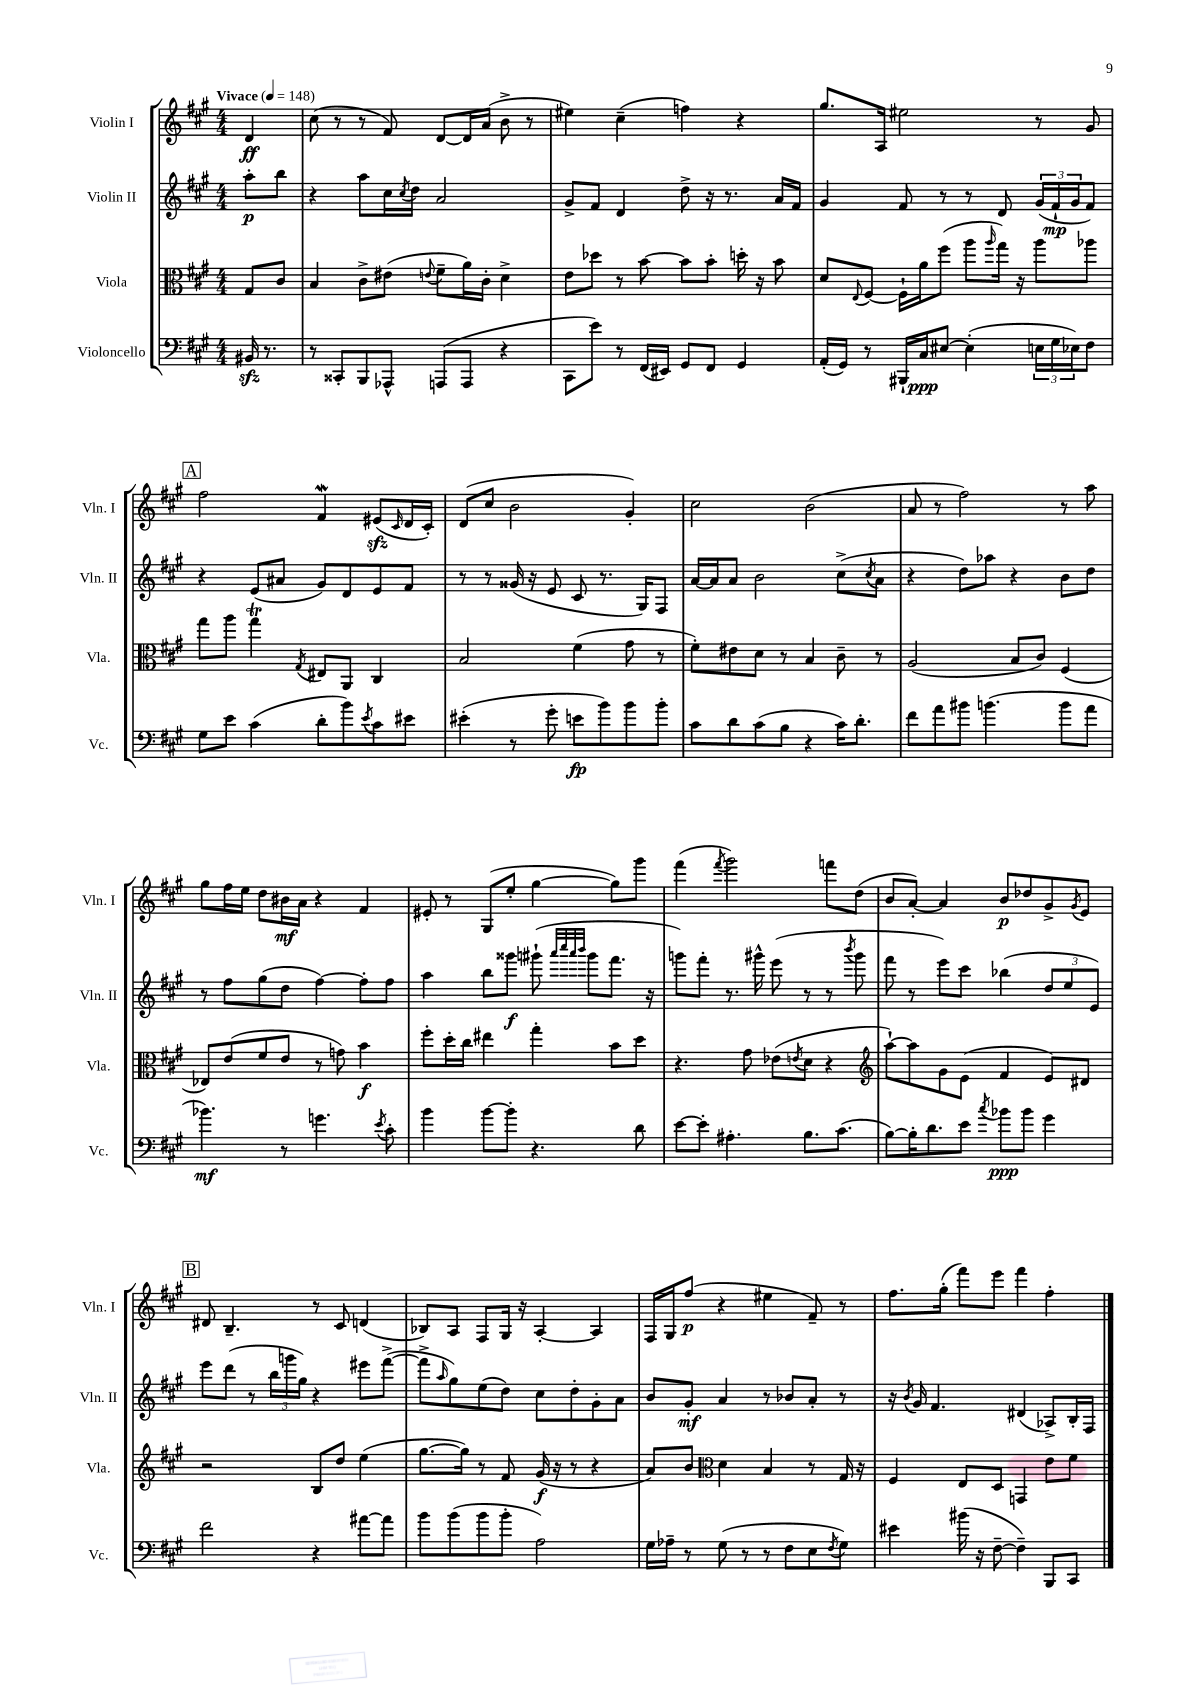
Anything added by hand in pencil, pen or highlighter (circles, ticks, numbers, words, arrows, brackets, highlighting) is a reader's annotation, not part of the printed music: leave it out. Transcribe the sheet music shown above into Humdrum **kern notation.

**kern	**dynam	**kern	**dynam	**kern	**dynam	**kern	**dynam
*part4	*part4	*part3	*part3	*part2	*part2	*part1	*part1
*staff4	*staff4	*staff3	*staff3	*staff2	*staff2	*staff1	*staff1
*I"Violoncello	*	*I"Viola	*	*I"Violin II	*	*I"Violin I	*
*I'Vc.	*	*I'Vla.	*	*I'Vln. II	*	*I'Vln. I	*
*clefF4	*	*clefC3	*	*clefG2	*	*clefG2	*
*k[f#c#g#]	*	*k[f#c#g#]	*	*k[f#c#g#]	*	*k[f#c#g#]	*
*M4/4	*	*M4/4	*	*M4/4	*	*M4/4	*
*MM148	*	*MM148	*	*MM148	*	*MM148	*
=	=	=	=	=	=	=	=
!	!	!	!	!	!	!LO:TX:a:B:t=Vivace	!
16BB#Xzz/	.	8G#/L	.	8aa'\L	p	4d/	ff
8.r	.	.	.	.	.	.	.
.	.	8c#/J	.	8bb\J	.	.	.
=1	=1	=1	=1	=1	=1	=1	=1
8r	.	4B/	.	4r	.	(8cc#\	.
8CC##X'/L	.	.	.	.	.	8r	.
8BBB/	.	8c#^\L	.	8aa\L	.	8r	.
8AAA-X^^/J	.	(8e#X\J	.	16cc#\L	.	8f#/)	.
.	.	.	.	8qcc#/	.	.	.
.	.	.	.	16dd\JJ	.	.	.
.	.	8qqen/	.	.	.	.	.
(8AAAn/L	.	8f#~\L	.	2a/	.	[8d/L	.
8AAA/J	.	16a\L)	.	.	.	16d/L]	.
.	.	16c#'\JJ	.	.	.	(16a/JJ	.
4r	.	4d^\	.	.	.	8b^\	.
.	.	.	.	.	.	8r	.
=2	=2	=2	=2	=2	=2	=2	=2
8CC#\L	.	8e\L	.	8g#^/L	.	4ee#X\)	.
8e\J)	.	8dd-X\J	.	8f#/J	.	.	.
8r	.	8r	.	4d/	.	(4cc#~\	.
(16FF#/LL	.	[8b\	.	.	.	.	.
16EE#X/JJ)	.	.	.	.	.	.	.
8GG#/L	.	8b\L]	.	8dd^\	.	4ffn\)	.
8FF#/J	.	8b'\J	.	16r	.	.	.
.	.	.	.	8.r	.	.	.
4GG#/	.	16ddn'\	.	.	.	4r	.
.	.	16r	.	.	.	.	.
.	.	8b\	.	16a/LL	.	.	.
.	.	.	.	16f#/JJ	.	.	.
=3	=3	=3	=3	=3	=3	=3	=3
(16AA'/LL	.	8d/L	.	4g#/	.	8.gg#/L	.
16GG#/JJ)	.	.	.	.	.	.	.
.	.	8qqE/	.	.	.	.	.
8r	.	[8F#/J	.	.	.	.	.
.	.	.	.	.	.	16A/Jk	.
16BBB#X`/LL	.	16F#`\LL]	.	8f#/	.	2ee#X\	.
16C#/J	ppp	16a\J	.	.	.	.	.
[8E#X/J	.	(8ff#\J	.	8r	.	.	.
(4E#'\]	.	8aa\L	.	8r	.	.	.
.	.	16qqaa/	.	.	.	.	.
.	.	16gg#\Jk)	.	8d/	.	.	.
.	.	16r	.	.	.	.	.
24En\LL	.	8aa\L	.	(24g#/LL	.	8r	.
24G#\	.	.	.	24f#`/	mp	.	.
24E-X\J)	.	.	.	24g#/J	.	.	.
8F#\J	.	8aa-X\J	.	8f#/J)	.	8g#/	.
!!LO:LB:g=z
!!LO:REH:place=s1:t=A
=4	=4	=4	=4	=4	=4	=4	=4
8G#\L	.	8gg#\L	.	4r	.	2ff#\	.
8e\J	.	8aa\J	.	.	.	.	.
(4c#\	.	4gg#t\	.	(8e/L	.	.	.
.	.	.	.	8a#X/J	.	.	.
.	.	8qG#/	.	.	.	.	.
8d'\L	.	8E#X/L	.	8g#/L)	.	4f#W/	.
8b\)	.	8AA/J	.	8d/	.	.	.
8qe/	.	.	.	.	.	.	.
8c#\	.	4C#/	.	8e/	.	(8e#Xzz/L	.
.	.	.	.	.	.	16qqc#/	.
8e#X\J	.	.	.	8f#/J	.	16d/L	.
.	.	.	.	.	.	16c#'/JJ)	.
=5	=5	=5	=5	=5	=5	=5	=5
(4e#X'\	.	2B/	.	8r	.	(8d/L	.
.	.	.	.	8r	.	8cc#/J	.
8r	.	.	.	(16g##X/	.	2b\	.
.	.	.	.	16r	.	.	.
8g#'\	.	.	.	8e/	.	.	.
8en\L	fp	(4f#\	.	8c#/	.	.	.
8b\)	.	.	.	8.r	.	.	.
8b\	.	8g#\	.	.	.	4g#'/)	.
.	.	.	.	16G#/KL)	.	.	.
8b'\J	.	8r	.	8F#/J	.	.	.
=6	=6	=6	=6	=6	=6	=6	=6
8c#\L	.	8f#'\L)	.	[16a/LL	.	2cc#\	.
.	.	.	.	16a/J]	.	.	.
8d\	.	8e#X\	.	8a/J	.	.	.
(8c#\	.	8d\J	.	2b\	.	.	.
8B\J	.	8r	.	.	.	.	.
4r	.	4B/	.	.	.	(2b\	.
16c#\KL)	.	8c#~\	.	(8cc#^\L	.	.	.
8.d'\J	.	.	.	.	.	.	.
.	.	.	.	8qcc#/	.	.	.
.	.	8r	.	8a\J	.	.	.
=7	=7	=7	=7	=7	=7	=7	=7
8f#\L	.	(2A/	.	4r	.	8a/	.
8a\	.	.	.	.	.	8r	.
8b#X\J	.	.	.	8dd\L)	.	2ff#\)	.
(4.bn\	.	.	.	8aa-X\J	.	.	.
.	.	8B/L	.	4r	.	.	.
.	.	8c#/J)	.	.	.	.	.
8b\L	.	(4F#/	.	8b\L	.	8r	.
8a\J	.	.	.	8dd\J	.	8aa\	.
!!LO:LB:g=z
=8	=8	=8	=8	=8	=8	=8	=8
4.b-X\)	mf	8E-X/L)	.	8r	.	8gg#\L	.
.	.	(8e/	.	8ff#\L	.	16ff#\L	.
.	.	.	.	.	.	16ee\JJ	.
.	.	8f#/	.	(8gg#\	.	8dd\L	.
8r	.	8e/J	.	8dd\J	.	16b#X\L	mf
.	.	.	.	.	.	16a\JJ	.
4.gn\	.	8r	.	[4ff#\)	.	4r	.
.	.	8gn\)	.	.	.	.	.
.	.	4b\	f	8ff#'\L]	.	4f#/	.
8qe/	.	.	.	.	.	.	.
8c#'\	.	.	.	8ff#\J	.	.	.
=9	=9	=9	=9	=9	=9	=9	=9
4b\	.	8ff#'\L	.	4aa\	.	8e#X'/	.
.	.	16dd'\L	.	.	.	8r	.
.	.	16cc#\JJ	.	.	.	.	.
[8b\L	.	4ee#X\	.	8bb\L	.	(8G#/L	.
8b'\J]	.	.	.	8ggg##X\J	f	8ee'/J	.
4.r	.	4gg#'\	.	(8ggg#X`\	.	[4gg#\	.
.	.	.	.	32qqaaa/LLL	.	.	.
.	.	.	.	32qqcccc#/	.	.	.
.	.	.	.	32qqaaa/	.	.	.
.	.	.	.	32qqbbb/JJJ	.	.	.
.	.	.	.	8ggg#\L	.	.	.
.	.	8b\L	.	8.fff#\J	.	8gg#\L])	.
8d\	.	8dd\J	.	.	.	8ggg#\J	.
.	.	.	.	16r	.	.	.
=10	=10	=10	=10	=10	=10	=10	=10
[8e\L	.	4.r	.	8gggn\L)	.	(4fff#\	.
8e'\J]	.	.	.	8fff#'\J	.	.	.
.	.	.	.	.	.	8qfff#/	.
4.A#X'\	.	.	.	8.r	.	2ggg#\)	.
.	.	8g#\	.	.	.	.	.
.	.	.	.	16ggg#X^^\	.	.	.
.	.	(8e-X\L	.	(8eee\	.	.	.
.	.	8qen/	.	.	.	.	.
8.B\L	.	8d\J	.	8r	.	.	.
.	.	4r	.	8r	.	8fffn\L	.
(8.c#\J	.	.	.	.	.	.	.
.	.	.	.	8qbbb/	.	.	.
.	.	.	.	8ggg#\	.	(8dd\J	.
=11	=11	=11	=11	=11	=11	=11	=11
*	*	*clefG2	*	*	*	*	*
[8B\L)	.	[8aa`\L)	.	8fff#\	.	8b/L	.
16B'\K]	.	8aa\]	.	8r	.	[8a'/J)	.
8.d\	.	.	.	.	.	.	.
.	.	8g#\	.	8eee\L)	.	4a/]	.
8e\J	.	(8e\J	.	8ccc#\J	.	.	.
8qcc#/	.	.	.	.	.	.	.
8b-X\L	ppp	4f#/	.	(4bb-X\	.	8b/L	p
8b-\J	.	.	.	.	.	8dd-X/	.
4g#\	.	8e/L)	.	12dd/L	.	8g#^/	.
.	.	.	.	12ee/	.	.	.
.	.	.	.	.	.	8qg#/	.
.	.	8d#X/J	.	.	.	8e/J	.
.	.	.	.	12e/J)	.	.	.
!!LO:LB:g=z
!!LO:REH:place=s1:t=B
=12	=12	=12	=12	=12	=12	=12	=12
2f#\	.	2r	.	8eee\L	.	8d#X/	.
.	.	.	.	(8ddd\J	.	4.B~/	.
.	.	.	.	8r	.	.	.
.	.	.	.	24bb\LL	.	.	.
.	.	.	.	24gggn\	.	.	.
.	.	.	.	24gg#\JJ)	.	.	.
4r	.	8B/L	.	4r	.	8r	.
.	.	8dd/J	.	.	.	8c#/	.
[8a#X\L	.	(4ee\	.	8eee#X\L	.	(4dn/	.
8a#\J]	.	.	.	([8fff#^\J	.	.	.
=13	=13	=13	=13	=13	=13	=13	=13
8b\L	.	[8.gg#\L	.	8fff#^\L]	.	8B-X/L)	.
.	.	.	.	16qqaa/	.	.	.
(8b\	.	.	.	8gg#\)	.	8A/J	.
.	.	16gg#\Jk])	.	.	.	.	.
8b\	.	8r	.	(8ee\	.	8F#/L	.
8b'\J	.	8f#/	.	8dd\J)	.	16G#/Jk	.
.	.	.	.	.	.	16r	.
2A\)	.	(16g#/	f	8cc#\L	.	[4A'/	.
.	.	16r	.	.	.	.	.
.	.	8r	.	8dd'\	.	.	.
.	.	4r	.	8g#'\	.	4A/]	.
.	.	.	.	8a\J	.	.	.
=14	=14	=14	=14	=14	=14	=14	=14
16G#\LL	.	8a/L)	.	8b/L	.	16F#/LL	.
16A-X~\JJ	.	.	.	.	.	16G#/J	.
8r	.	8b/J	.	8g#'/J	mf	(8ff#/J	p
*	*	*clefC3	*	*	*	*	*
(8G#\	.	4d\	.	4a/	.	4r	.
8r	.	.	.	.	.	.	.
8r	.	4B/	.	8r	.	4ee#X\	.
8F#\L	.	.	.	8b-X/L	.	.	.
8E\	.	8r	.	8a'/J	.	8f#~/)	.
8qF#/	.	.	.	.	.	.	.
8G#\J)	.	16G#/	.	8r	.	8r	.
.	.	16r	.	.	.	.	.
=15	=15	=15	=15	=15	=15	=15	=15
4e#X\	.	4F#/	.	16r	.	8.ff#\L	.
.	.	.	.	8qb/	.	.	.
.	.	.	.	16g#/	.	.	.
.	.	.	.	4.f#/	.	.	.
.	.	.	.	.	.	(16gg#'\Jk	.
(16b#X\	.	8E/L	.	.	.	8fff#\L)	.
16r	.	.	.	.	.	.	.
[8F#~\	.	8D/J	.	.	.	8eee\J	.
4F#~\])	.	4GGn/	.	(4d#X/	.	4fff#\	.
8BBB/L	.	8e\L	.	8A-X^/L)	.	4ff#'\	.
8CC#/J	.	8f#\J	.	16B'/L	.	.	.
.	.	.	.	16F#/JJ	.	.	.
==	==	==	==	==	==	==	==
*-	*-	*-	*-	*-	*-	*-	*-
